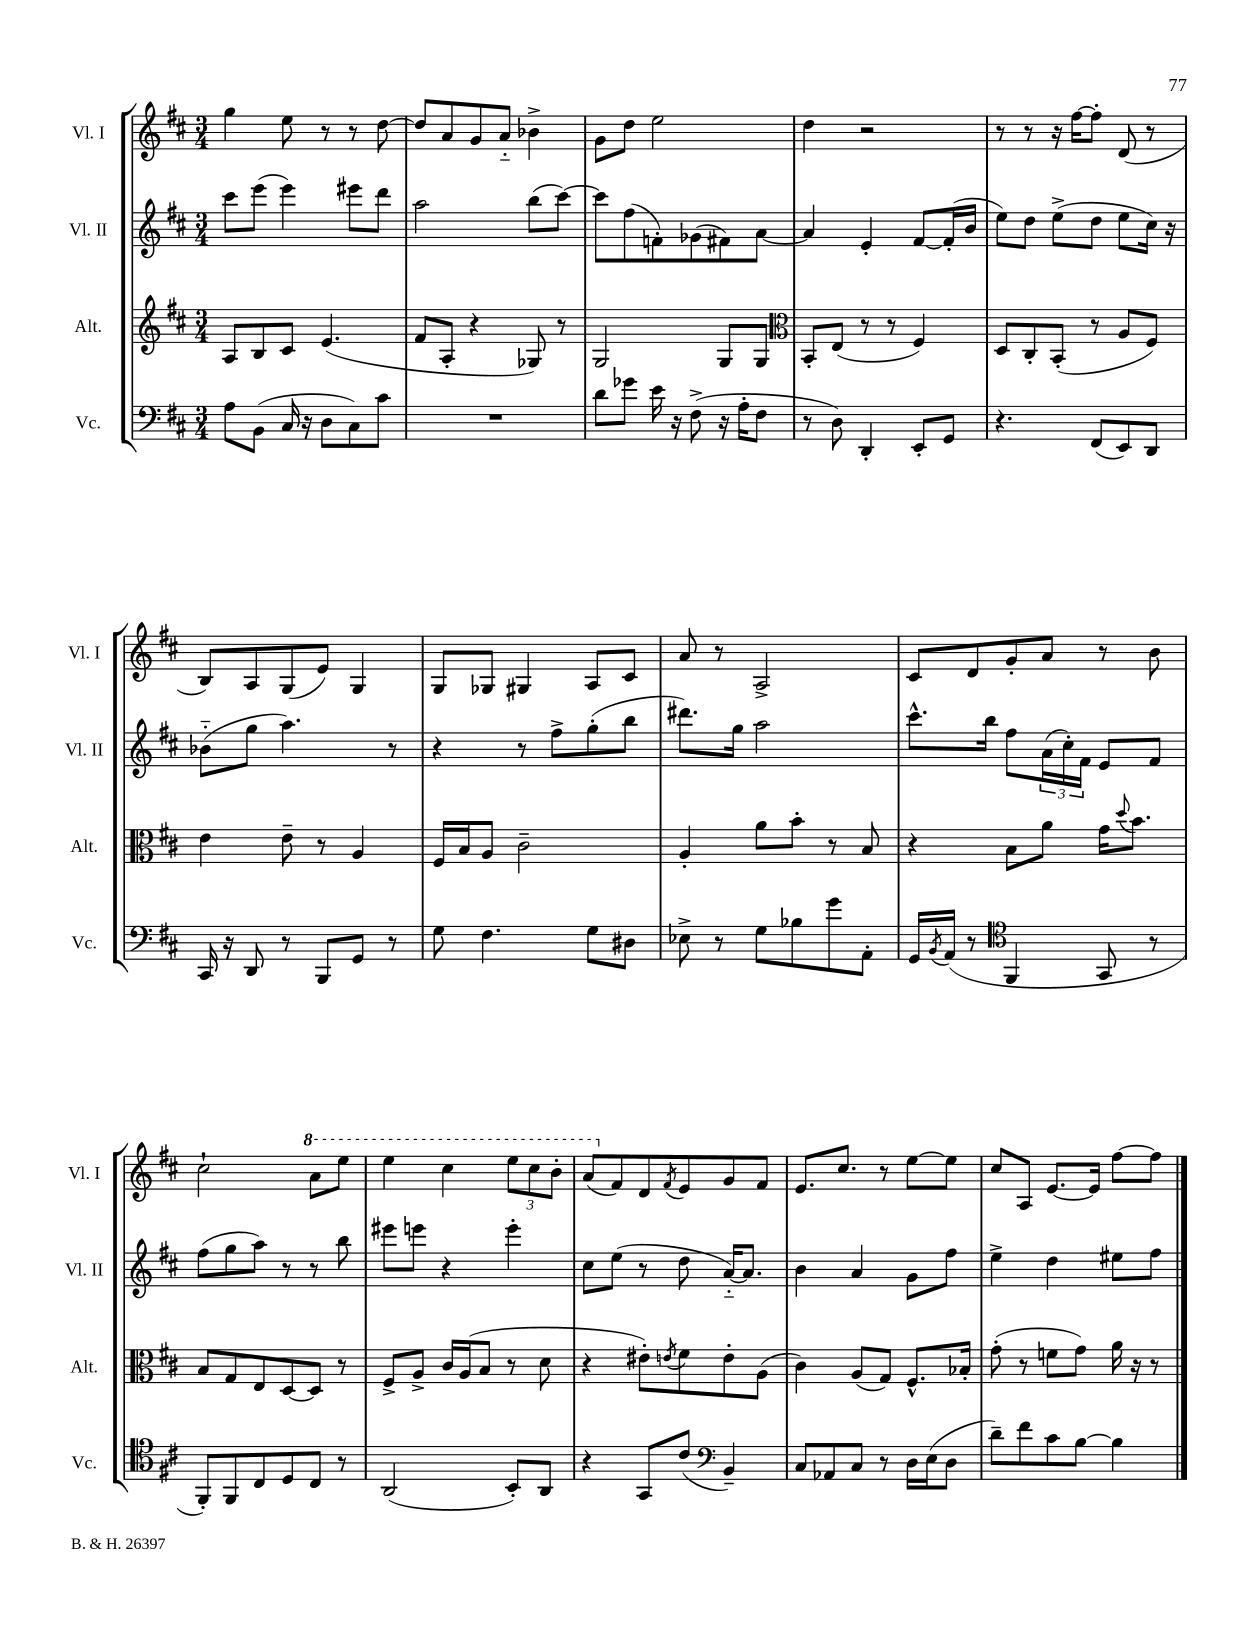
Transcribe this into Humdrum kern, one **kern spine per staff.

**kern	**kern	**kern	**kern
*staff4	*staff3	*staff2	*staff1
*clefF4	*clefG2	*clefG2	*clefG2
*k[f#c#]	*k[f#c#]	*k[f#c#]	*k[f#c#]
*M3/4	*M3/4	*M3/4	*M3/4
8A	8A	8ccc#	4gg
(8BB	8B	(8eee	.
16C#	8c#	4eee)	8ee
16r	.	.	.
8D	(4.e	.	8r
8C#)	.	8eee#	8r
8c#	.	8ddd	[8dd
=	=	=	=
2.r	8f#	2aa	8dd]
.	8A'	.	8a
.	4r	.	8g
.	.	.	8a'~
.	8G-)	(8bb	4b-^
.	8r	[8ccc#)	.
=	=	=	=
8d	2G	8ccc#]	8g
8g-	.	(8ff#	8dd
16e	.	8f')	2ee
16r	.	.	.
(8F#^	.	(8g-	.
16r	8G	8f#)	.
16A'	.	.	.
8F#	8G	[8a	.
=	=	=	=
*	*clefC3	*	*
8r	8BB'	4a]	4dd
8D)	(8E	.	.
4DD'	8r	4e'	2r
.	8r	.	.
8EE'	4F#)	[8f#	.
8GG	.	(16f#']	.
.	.	16b	.
=	=	=	=
4.r	8D	8ee)	8r
.	8C#'	8dd	8r
.	(8BB'	(8ee^	16r
.	.	.	[16ff#
(8FF#	8r	8dd	8ff#']
8EE)	8A	8ee	(8d
8DD	8F#)	16cc#)	8r
.	.	16r	.
=	=	=	=
16CC#	4e	(8b-'~	8B)
16r	.	.	.
8DD	.	8gg	8A
8r	8e~	4.aa)	(8G
8BBB	8r	.	8e)
8GG	4A	.	4G
8r	.	8r	.
=	=	=	=
8G	16F#	4r	8G
.	16B	.	.
4.F#	8A	.	8G-
.	2c#~	8r	4G#
.	.	8ff#^	.
8G	.	(8gg'	8A
8D#	.	8bb	8c#
=	=	=	=
8E-^	4A'	8.ddd#)	8a
8r	.	.	8r
.	.	16gg	.
8G	8a	2aa	2A^
8B-	8b'	.	.
8g	8r	.	.
8AA'	8B	.	.
=	=	=	=
16GG	4r	8.ccc#^^	8c#
8qBB	.	.	.
(16AA	.	.	.
8r	.	.	8d
.	.	16bb	.
*clefC4	*	*	*
4FF#	8B	8ff#	8g'
.	8a	(24a	8a
.	.	24cc#')	.
.	.	24f#	.
8GG	16g	8e	8r
.	8qqdd	.	.
.	8.b	.	.
8r	.	8f#	8b
=	=	=	=
8FF#')	8B	(8ff#	2cc#`
8FF#	8G	8gg	.
8C#	8E	8aa)	.
8D	[8D	8r	.
8C#	8D]	8r	8aa
8r	8r	8bb	8eee
=	=	=	=
(2AA	8F#^	8eee#	4eee
.	8A^	8eee	.
.	16c#	4r	4ccc#
.	(16A	.	.
.	8B	.	.
8BB')	8r	4eee'	12eee
.	.	.	12ccc#
8AA	8d	.	.
.	.	.	12bb'
=	=	=	=
4r	4r	8cc#	(8aa
.	.	(8ee	8f#)
8GG	8e#')	8r	8d
.	8qe	.	8qf#
(8c#	8f#	8dd	8e
*clefF4	*	*	*
4BB~)	8e'	[16a'~)	8g
.	.	8.a]	.
.	(8A	.	8f#
=	=	=	=
8C#	4c#)	4b	8.e
8AA-	.	.	.
.	.	.	8.cc#
8C#	(8A	4a	.
8r	8G)	.	8r
16D	8.F#^^	8g	[8ee
(16E	.	.	.
8D	.	8ff#	8ee]
.	16B-'	.	.
=	=	=	=
8d~)	(8g'	4ee^	8cc#
8f#	8r	.	8A
8c#	8f	4dd	[8.e
[8B	8g)	.	.
.	.	.	16e]
4B]	16a	8ee#	[8ff#
.	16r	.	.
.	8r	8ff#	8ff#]
==	==	==	==
*-	*-	*-	*-
